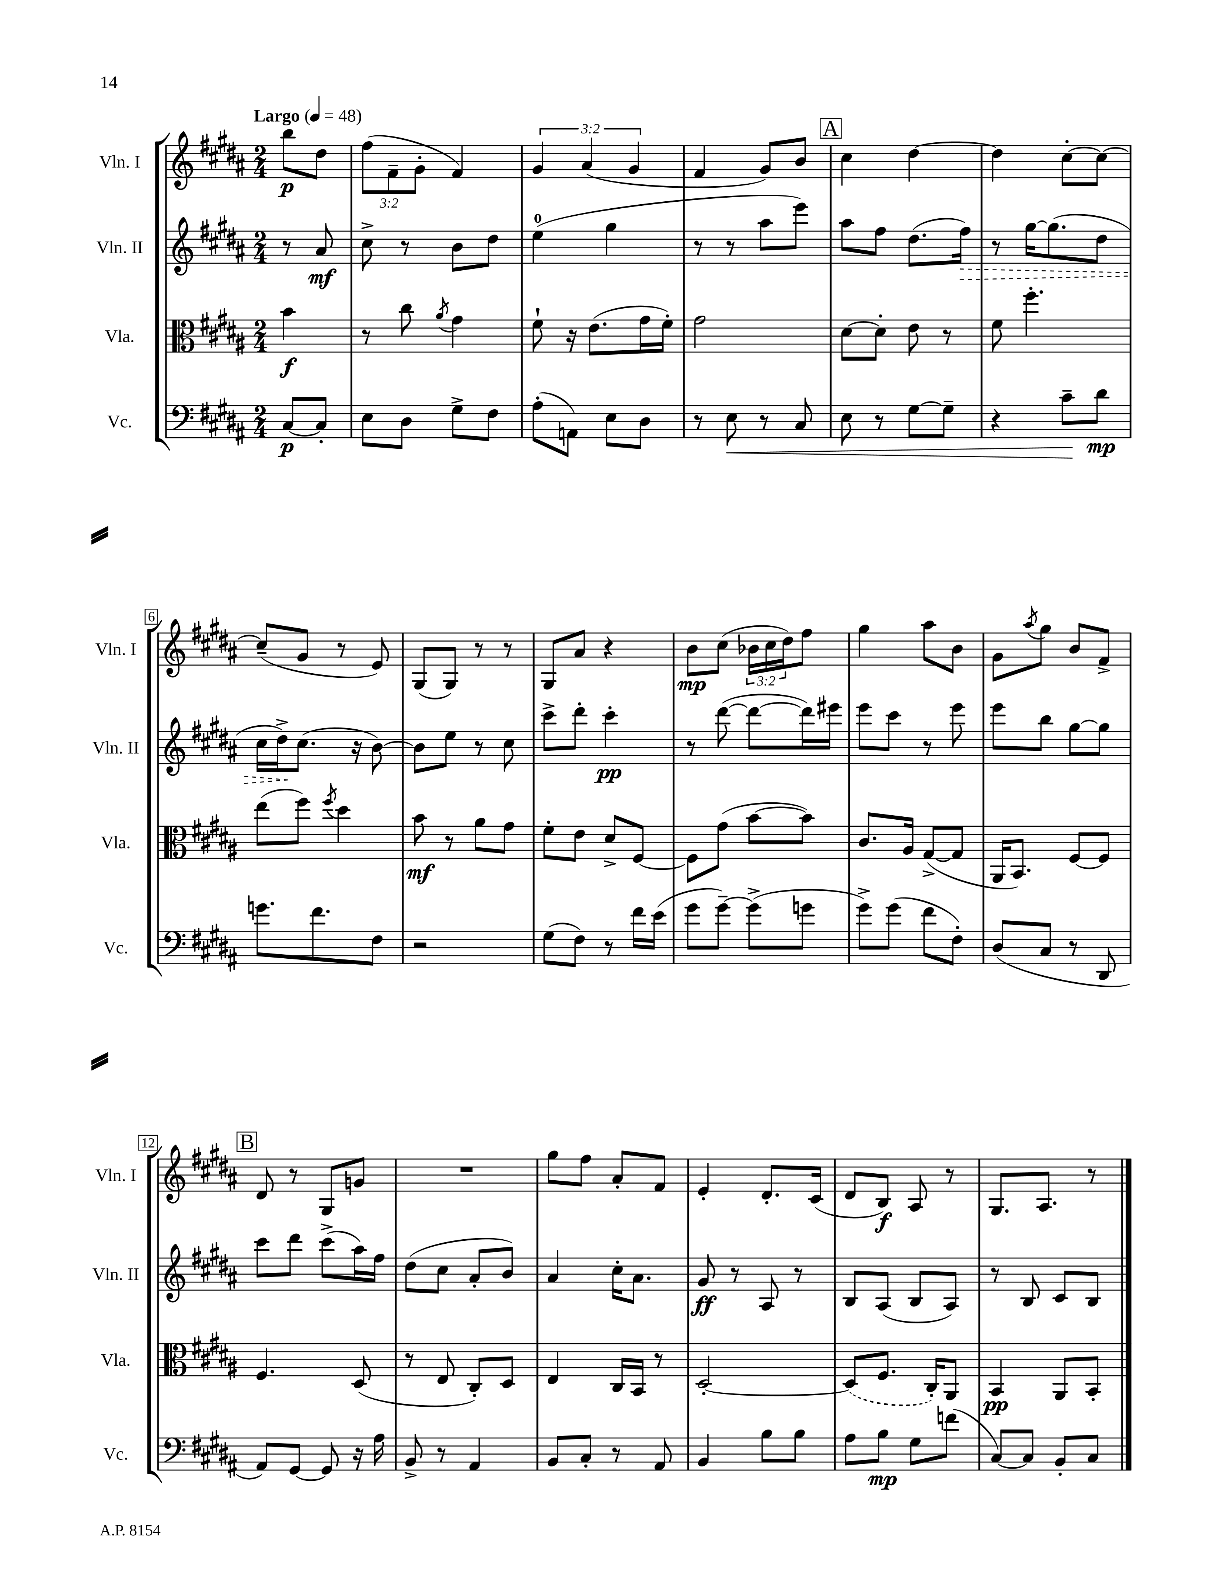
<<
\new StaffGroup <<
\new Staff = "s0" \with { instrumentName = "Vln. I" shortInstrumentName = "Vln. I" } {
    \clef treble \key b \major \numericTimeSignature \time 2/4 \override Staff.TupletNumber.text = #tuplet-number::calc-fraction-text \partial 4 \tempo "Largo" 4 = 48
    b''8\p dis''8 |
    \tuplet 3/2 { fis''8( fis'8-- gis'8-. } fis'4) |
    \tuplet 3/2 { gis'4 ais'4( gis'4 } |
    fis'4 gis'8) b'8 |
    \mark \markup { \box "A" } cis''4 dis''4~ |
    dis''4 cis''8~-. cis''8~ |
    cis''8--( gis'8 r8 e'8) |
    gis8( gis8) r8 r8 |
    gis8 ais'8 r4 |
    b'8\mp cis''8( \tuplet 3/2 { bes'16 cis''16 dis''16) } fis''8 |
    gis''4 ais''8 b'8 |
    gis'8 \acciaccatura { ais''8 } gis''8 b'8 fis'8-> |
    \mark \markup { \box "B" } dis'8 r8 gis8 g'8 |
    R2 |
    gis''8 fis''8 ais'8-. fis'8 |
    e'4-. dis'8.-. cis'16( |
    dis'8 b8\f) ais8 r8 |
    gis8. ais8. r8 \bar "|." |
}
\new Staff = "s1" \with { instrumentName = "Vln. II" shortInstrumentName = "Vln. II" } {
    \clef treble \key b \major \numericTimeSignature \time 2/4 \partial 4
    r8 ais'8\mf |
    cis''8-> r8 b'8 dis''8 |
    e''4-0( gis''4 |
    r8 r8 ais''8 e'''8) |
    \mark \markup { \box "A" } ais''8 fis''8 dis''8.( \once \override Hairpin.style = #'dashed-line fis''16\>) |
    r8 gis''16~ gis''8.( dis''8 |
    cis''16 dis''16->\!) cis''8.( r16 b'8~) |
    b'8 e''8 r8 cis''8 |
    cis'''8-> dis'''8-. cis'''4-.\pp |
    r8 dis'''8~( dis'''8~ dis'''16) eis'''16 |
    e'''8 cis'''8 r8 e'''8 |
    e'''8 b''8 gis''8~ gis''8 |
    \mark \markup { \box "B" } cis'''8 dis'''8 cis'''8->( ais''16) fis''16 |
    dis''8( cis''8 ais'8-. b'8) |
    ais'4 cis''16-. ais'8. |
    gis'8\ff r8 ais8 r8 |
    b8 ais8( b8 ais8) |
    r8 b8 cis'8 b8 \bar "|." |
}
\new Staff = "s2" \with { instrumentName = "Vla." shortInstrumentName = "Vla." } {
    \clef alto \key b \major \numericTimeSignature \time 2/4 \partial 4
    b'4\f |
    r8 cis''8 \acciaccatura { ais'8 } gis'4 |
    fis'8-! r16 e'8.( gis'16 fis'16-.) |
    gis'2 |
    \mark \markup { \box "A" } dis'8~ dis'8-. e'8 r8 |
    fis'8 fis''4.-. |
    e''8( fis''8) \acciaccatura { fis''8 } dis''4 |
    b'8\mf r8 ais'8 gis'8 |
    fis'8-. e'8 dis'8-> fis8~ |
    fis8 gis'8( b'8~ b'8) |
    cis'8. ais16 gis8~->( gis8 |
    ais,16 b,8.) fis8~ fis8 |
    \mark \markup { \box "B" } fis4. dis8( |
    r8 e8 cis8-.) dis8 |
    e4 cis16 b,16 r8 |
    dis2~-. |
    \once \slurDashed dis8( fis8. cis16-.) ais,8 |
    b,4\pp ais,8 b,8-. \bar "|." |
}
\new Staff = "s3" \with { instrumentName = "Vc." shortInstrumentName = "Vc." } {
    \clef bass \key b \major \numericTimeSignature \time 2/4 \partial 4
    cis8~\p cis8-. |
    e8 dis8 gis8-> fis8 |
    ais8-.( a,8) e8 dis8 |
    r8 e8\< r8 cis8 |
    \mark \markup { \box "A" } e8 r8 gis8~ gis8-- |
    r4 cis'8--\! dis'8\mp |
    g'8. fis'8. fis8 |
    r2 |
    gis8( fis8) r8 fis'16 e'16( |
    gis'8 gis'8~--) gis'8->( g'8 |
    gis'8->) gis'8( fis'8 fis8-.) |
    dis8( cis8 r8 dis,8 |
    \mark \markup { \box "B" } ais,8) gis,8~ gis,8 r16 ais16 |
    b,8-> r8 ais,4 |
    b,8 cis8-. r8 ais,8 |
    b,4 b8 b8 |
    ais8 b8\mp gis8 f'8( |
    cis8~) cis8 b,8-. cis8 \bar "|." |
}
>>
>>
\layout { \context { \Score \override BarNumber.stencil = #(make-stencil-boxer 0.1 0.3 ly:text-interface::print) } }
